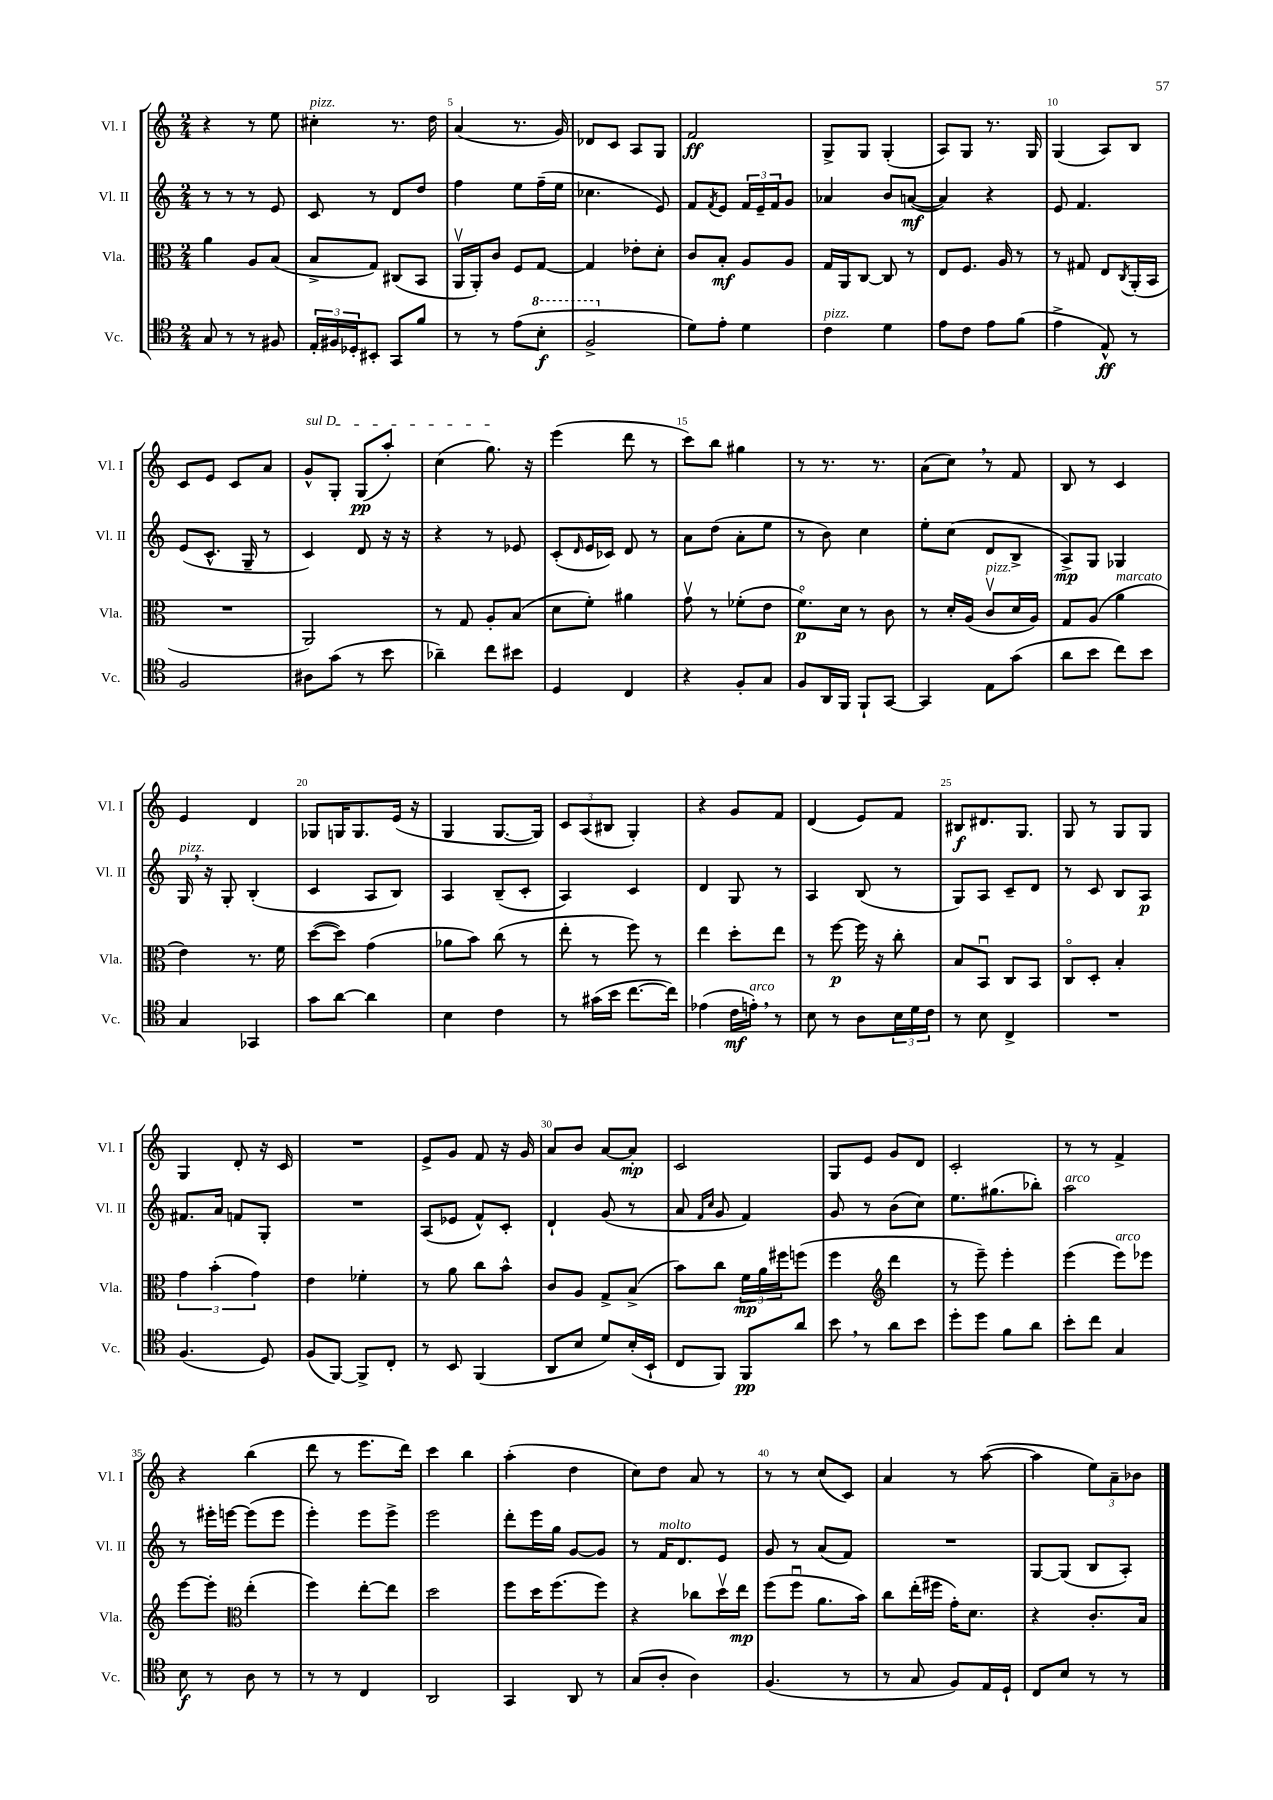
<<
\new StaffGroup <<
\new Staff = "s0" \with { instrumentName = "Vl. I" shortInstrumentName = "Vl. I" } {
    \clef treble \key c \major \numericTimeSignature \time 2/4
    r4 r8 e''8 |
    cis''4-.^\markup { \italic "pizz." } r8. d''16 |
    a'4( r8. g'16) |
    des'8 c'8 a8 g8 |
    f'2\ff |
    g8-> g8 g4-.( |
    a8) g8 r8. g16 |
    g4( a8) b8 |
    c'8 e'8 c'8 a'8 |
    \once \override TextSpanner.bound-details.left.text = \markup { \italic "sul D" } g'8-^\startTextSpan g8-. g8\pp( a''8-.) |
    c''4( g''8.\stopTextSpan) r16 |
    e'''4( d'''8 r8 |
    c'''8) b''8 gis''4 |
    r8 r8. r8. |
    a'8( c''8) \breathe r8 f'8 |
    b8 r8 c'4 |
    e'4 d'4 |
    ges8 g16 g8. e'16( r16 |
    g4 g8.~ g16) |
    \tuplet 3/2 { c'8 a8( bis8 } g4-.) |
    r4 g'8 f'8 |
    d'4( e'8) f'8 |
    bis8\f dis'8. g8. |
    g8 r8 g8 g8 |
    g4 d'8-. r16 c'16 |
    R2 |
    e'8-> g'8 f'8 r16 g'16 |
    a'8 b'8 a'8~ a'8-.\mp |
    c'2 |
    g8 e'8 g'8 d'8 |
    c'2-. |
    r8 r8 f'4-> |
    r4 b''4( |
    d'''8 r8 e'''8. d'''16) |
    c'''4 b''4 |
    a''4-.( d''4 |
    c''8) d''8 a'8 r8 |
    r8 r8 c''8( c'8) |
    a'4 r8 a''8~( |
    a''4 \tuplet 3/2 { e''8) a'8-- bes'8 } \bar "|." |
}
\new Staff = "s1" \with { instrumentName = "Vl. II" shortInstrumentName = "Vl. II" } {
    \clef treble \key c \major \numericTimeSignature \time 2/4
    r8 r8 r8 e'8 |
    c'8 r8 d'8 d''8 |
    f''4 e''8 f''16--( e''16 |
    ces''4. e'8) |
    f'8 \acciaccatura { f'8 } e'8 \tuplet 3/2 { f'16 e'16-- f'16 } g'8 |
    aes'4 b'8 a'8~\mf( |
    a'4) r4 |
    e'8 f'4. |
    e'8( c'8.-^ g16-- r8 |
    c'4) d'8 r16 r16 |
    r4 r8 ees'8 |
    c'8-.( \grace { d'16 } e'16 ces'16) d'8 r8 |
    a'8 d''8( a'8-. e''8 |
    r8 b'8) c''4 |
    e''8-. c''8( d'8 b8-> |
    a8->\mp) g8 ges4 |
    g16^\markup { \italic "pizz." } \breathe r16 g8-. b4-.( |
    c'4 a8 b8) |
    a4 b8--( c'8-. |
    a4) c'4 |
    d'4 g8 r8 |
    a4 b8( r8 |
    g8) a8 c'8-- d'8 |
    r8 c'8 b8 a8\p |
    fis'8. a'16 f'8 g8-. |
    R2 |
    a8( ees'8 f'8-^) c'8-. |
    d'4-! g'8( r8 |
    a'8 \grace { f'16 c''16 } g'8 f'4) |
    g'8 r8 b'8( c''8) |
    e''8. gis''8.( bes''8-.) |
    a''2^\markup { \italic "arco" } |
    r8 eis'''16-. e'''16~ e'''8( e'''8 |
    e'''4-.) e'''8 e'''8-> |
    e'''2 |
    d'''8-. e'''16 g''16 g'8~ g'8 |
    r8 f'16^\markup { \italic "molto" } d'8. e'8 |
    g'8 r8 a'8( f'8) |
    R2 |
    g8~ g8( b8 a8-.) \bar "|." |
}
\new Staff = "s2" \with { instrumentName = "Vla." shortInstrumentName = "Vla." } {
    \clef alto \key c \major \numericTimeSignature \time 2/4
    a'4 a8 b8( |
    b8-> g8) cis8( b,8 |
    a,16\upbow a,16-.) c'8 f8 g8~ |
    g4 ees'8-. d'8-. |
    c'8 b8-.\mf a8 a8 |
    g16 a,16 c8~ c8 r8 |
    e8 f8. a16 r8 |
    r8 gis8 e8 \acciaccatura { c8 } a,16-.( b,16 |
    R2 |
    a,2) |
    r8 g8 a8-. b8( |
    d'8 f'8-.) ais'4 |
    g'8\upbow r8 fes'8-.( e'8 |
    f'8.\flageolet\p) d'16 r8 c'8 |
    r8 d'16-. a16( c'8\upbow^\markup { \italic "pizz." } d'16 a16) |
    g8 a8( a'4^\markup { \italic "marcato" } |
    e'4) r8. f'16 |
    d''8~( d''8) g'4( |
    aes'8 b'8) c''8( r8 |
    e''8-. r8 f''8) r8 |
    e''4 d''8-. e''8 |
    r8 f''8~\p f''16 r16 c''8-. |
    b8 b,8\downbow c8 b,8 |
    c8\flageolet d8-. b4-. |
    \tuplet 3/2 { g'4 b'4-.( g'4) } |
    e'4 fes'4-. |
    r8 a'8 c''8 b'8-^ |
    c'8 a8 g8-> b8->( |
    b'8) c''8 \tuplet 3/2 { f'16\mp a'16 fis''16 } f''8( |
    f''4 \clef treble d'''4 |
    r8 e'''8--) e'''4-. |
    e'''4( e'''8^\markup { \italic "arco" }) ees'''8 |
    e'''8~ e'''8-. \clef alto e''4-.( |
    f''4) e''8~-. e''8 |
    d''2 |
    f''8 d''16 f''8.( f''8) |
    r4 ces''8 d''16\upbow e''16\mp |
    f''8( f''8\downbow a'8. b'16) |
    c''8 e''16-.( fis''16 g'16-.) d'8. |
    r4 c'8.-. b16 \bar "|." |
}
\new Staff = "s3" \with { instrumentName = "Vc." shortInstrumentName = "Vc." } {
    \clef tenor \key c \major \numericTimeSignature \time 2/4
    g8 r8 r8 fis8 |
    \tuplet 3/2 { e16-. fis16 des16-. } bis,8-. g,8 f'8 |
    r8 r8 e'8( \ottava #1 b'8-.\f |
    f'2-> \ottava #0 |
    d'8) e'8-. d'4 |
    c'4^\markup { \italic "pizz." } d'4 |
    e'8 c'8 e'8 f'8( |
    e'4-> e8-^\ff) r8 |
    f2 |
    ais8 g'8( r8 b'8 |
    aes'4--) c''8 bis'8 |
    d4 c4 |
    r4 f8-. g8 |
    f8 a,16 f,16 f,8-! g,8~ |
    g,4 e8 g'8( |
    a'8 b'8 c''8) b'8 |
    g4 ges,4 |
    g'8 a'8~ a'4 |
    b4 c'4 |
    r8 gis'16( b'16 c''8.~ c''16) |
    ees'4( c'16\mf e'16-.^\markup { \italic "arco" }) \breathe r8 |
    b8 r8 a8 \tuplet 3/2 { b16 d'16 c'16 } |
    r8 b8 c4-> |
    R2 |
    f4.( d8) |
    f8( f,8~) f,8-> c8-. |
    r8 b,8 f,4( |
    a,8 b8 d'8) b16-.( b,16-! |
    c8 f,8) f,8\pp a'8 |
    b'8 \breathe r8 a'8 b'8 |
    d''8-. d''8 f'8 a'8 |
    b'8-. c''8 g4 |
    b8\f r8 a8 r8 |
    r8 r8 c4 |
    a,2 |
    g,4 a,8 r8 |
    g8( a8-. a4) |
    f4.( r8 |
    r8 g8 f8) e16 d16-! |
    c8 b8 r8 r8 \bar "|." |
}
>>
>>
\layout { \context { \Score currentBarNumber = #3 \override BarNumber.break-visibility = ##(#f #t #t) barNumberVisibility = #(every-nth-bar-number-visible 5) } }
